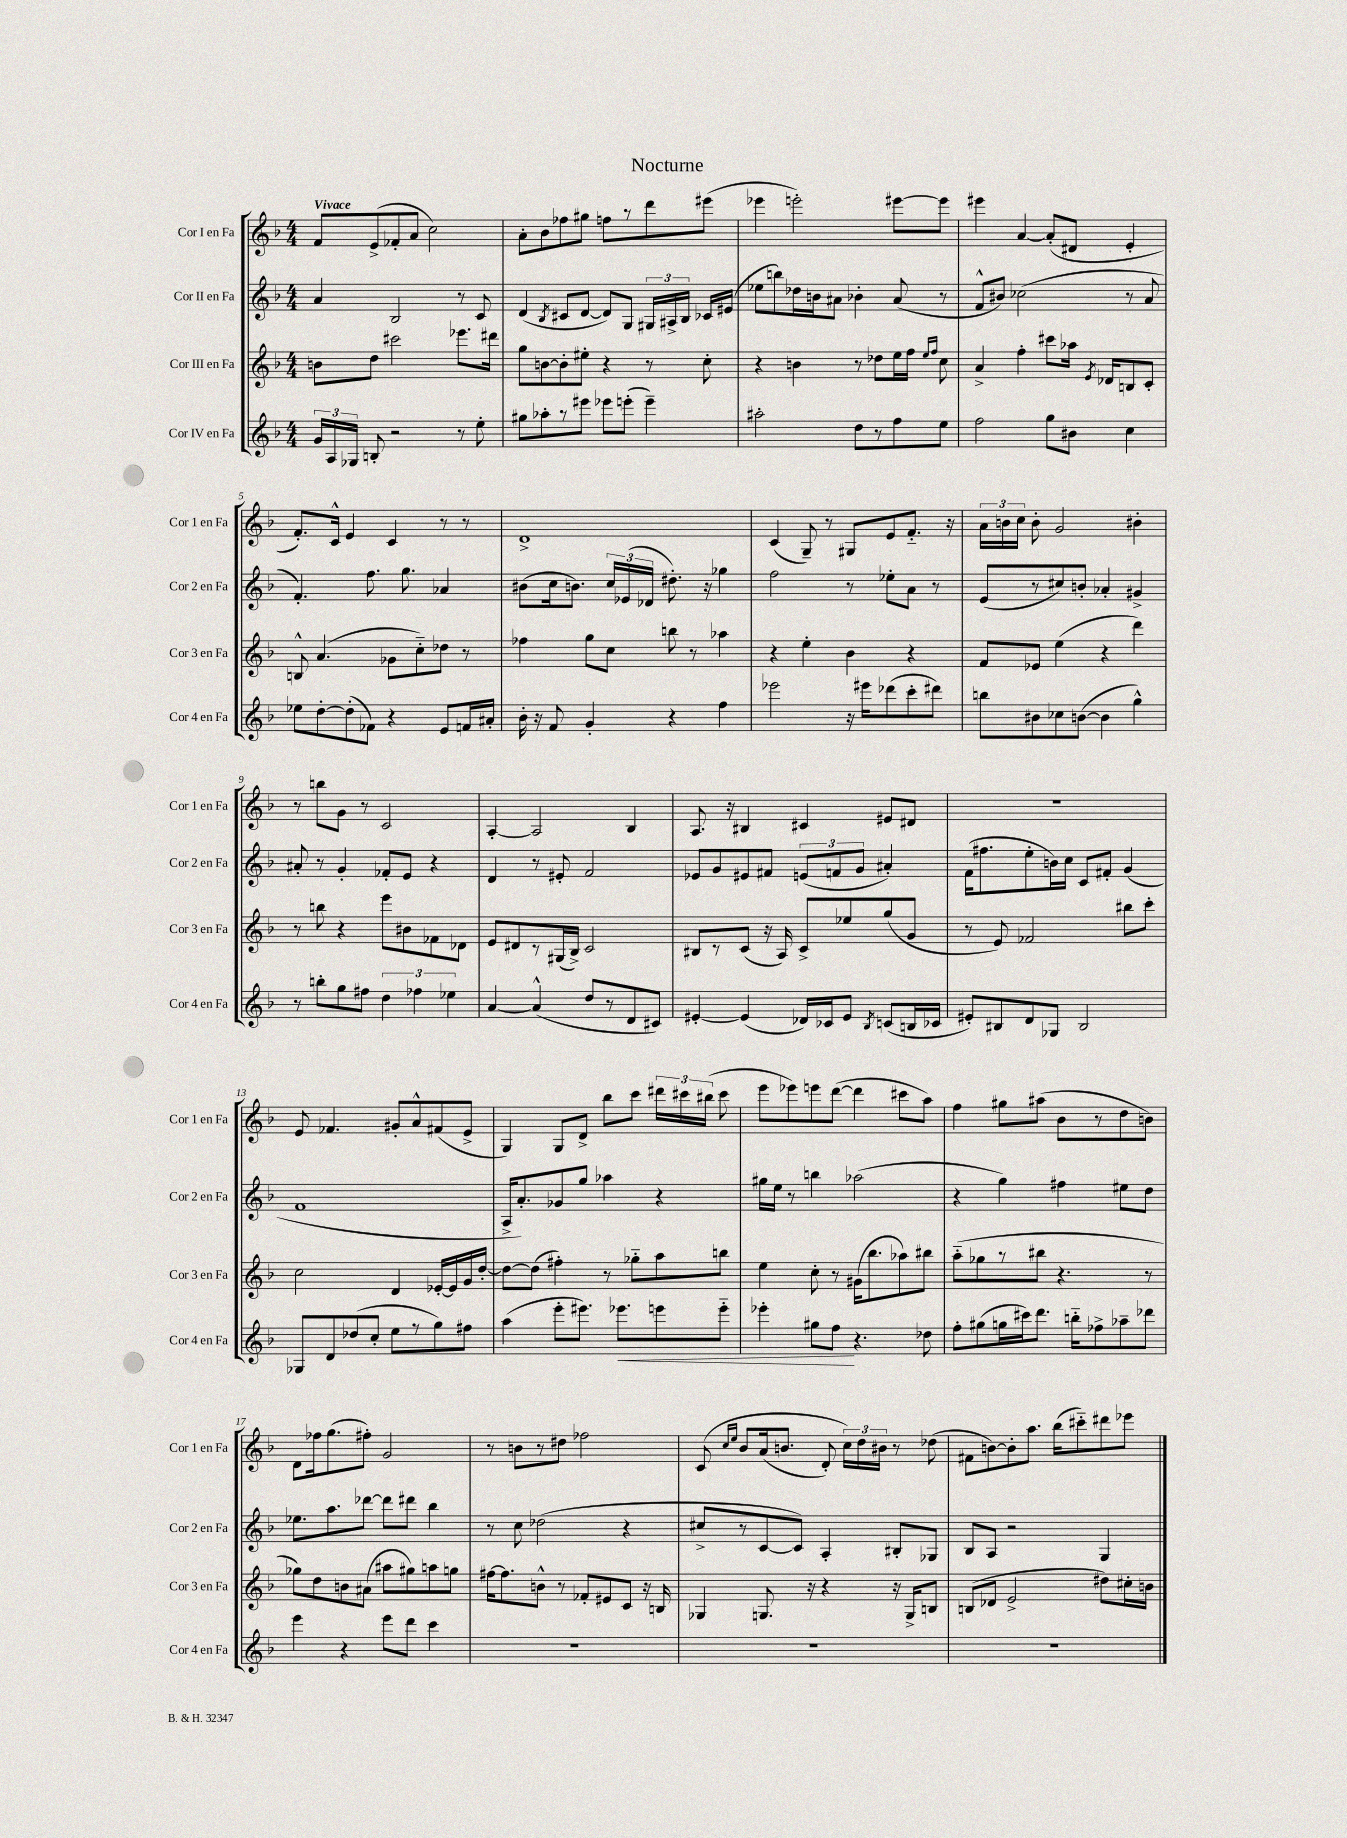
\header { title = "Nocturne" }
<<
\new StaffGroup <<
\new Staff = "s0" \with { instrumentName = "Cor I en Fa" shortInstrumentName = "Cor 1 en Fa" } {
    \clef treble \key f \major \numericTimeSignature \time 4/4 \tempo "Vivace"
    \autoBeamOff f'8[ e'8->( fes'8-. a'8] c''2) |
    a'8[-. bes'8 fes''8 gis''8] f''8[ r8 d'''8 eis'''8]( |
    ees'''4 e'''2-.) eis'''8[~ eis'''8] |
    eis'''4 a'4~ a'8[-.( dis'8] e'4-. |
    f'8.[-.) c'16]-^ e'4 c'4 r8 r8 |
    d'1-> |
    c'4( g8--) r8 gis8[ e'8 f'8.]-_ r16 |
    \tuplet 3/2 { a'16[ b'16 c''16] } b'8-. g'2 bis'4-. |
    r8 b''8[ g'8] r8 c'2 |
    a4~-. a2 bes4 |
    a8. r16 bis4 cis'4 eis'8[ dis'8] |
    R1 |
    e'8 fes'4. gis'8[-. a'8-^ fis'8( e'8]-> |
    g4) g8[ d'8]-> bes''8[ c'''8] \tuplet 3/2 { dis'''16[ cis'''16 bis''16]( } cis'''8 |
    e'''8[ ees'''8) e'''8 d'''8]~( d'''4 cis'''8[ a''8]) |
    f''4 gis''8[ ais''8]( bes'8[ r8 d''8 b'8]) |
    d'8[ fes''16 g''8.( fis''8]-.) g'2 |
    r8 b'8[ r8 dis''8] fes''2 |
    c'8\( \grace { c''16[ e''16] } bes'8[ a'16( b'8.] d'8-.) \tuplet 3/2 { c''16[\) d''16 bis'16] } r8 des''8( |
    fis'8[ b'8~) b'8-. a''8.] bes''16[( cis'''8-_) dis'''8 ees'''8] \bar "|." |
}
\new Staff = "s1" \with { instrumentName = "Cor II en Fa" shortInstrumentName = "Cor 2 en Fa" } {
    \clef treble \key f \major \numericTimeSignature \time 4/4
    \autoBeamOff a'4 bes2 r8 c'8 |
    d'4( \acciaccatura { bes8 } cis'8[ d'8]~ d'8[) g8] \tuplet 3/2 { gis16[ ais16-> bes16] } ces'16[ eis'16]( |
    ees''8[ b''8) des''16 b'16 ais'8] bes'4-. ais'8( r8 |
    f'8[-^ bis'8]) ces''2( r8 a'8 |
    f'4.-.) f''8. g''8. aes'4 |
    bis'8[( c''16 b'8.]) \tuplet 3/2 { c''16[ ees'16( des'16] } dis''8.-.) r16 ges''4 |
    f''2 r8 ees''8[-. a'8] r8 |
    e'8[( r8 cis''8) b'8]-. aes'4-. gis'4-> |
    ais'8-. r8 g'4-. fes'8[-. e'8] r4 |
    d'4 r8 eis'8-. f'2 |
    ees'8[ g'8 eis'8 fis'8] \tuplet 3/2 { e'8[( f'8 g'8] } ais'4-.) |
    f'16[( fis''8. e''8-. b'16) c''16] c'8[ fis'8]-. g'4( |
    f'1 |
    a16[-> a'8.-.) ges'8 g''8] aes''4 r4 |
    gis''16[ e''16] r8 b''4 aes''2( |
    r4 g''4) fis''4 eis''8[ d''8] |
    ees''8.[ a''8. des'''8]~ des'''8[ dis'''8] bes''4 |
    r8 c''8 des''2( r4 |
    cis''8[-> r8 c'8~ c'8]) a4-. bis8[-. ges8] |
    bes8[ a8] r2 g4 \bar "|." |
}
\new Staff = "s2" \with { instrumentName = "Cor III en Fa" shortInstrumentName = "Cor 3 en Fa" } {
    \clef treble \key f \major \numericTimeSignature \time 4/4
    \autoBeamOff b'8[ d''8] cis'''2 ees'''8.[ dis'''16] |
    g''8[ b'8~ b'8-. eis''8]-. r4 r8 c''8-. |
    r4 b'4 r8 des''8[ e''16 f''16] \grace { e''16[ f''16] } c''8 |
    a'4-> f''4-. cis'''8[ aes''16] \acciaccatura { e'8 } des'16[ b8 c'8]-. |
    b8-^ a'4.( ges'8[ c''8-_) des''8] r8 |
    fes''4 g''8[ c''8] b''8 r8 aes''4 |
    r4 e''4-. bes'4 r4 |
    f'8[ ees'8] e''4( r4 d'''4) |
    r8 b''8 r4 e'''8[ bis'8 fes'8 des'8] |
    e'8[ dis'8 r8 gis16( bes16]->) c'2 |
    bis8[ r8 c'8]( r16 a16) c'8[-> ees''8 g''8( g'8] |
    r8 e'8) fes'2 bis''8[ c'''8]-. |
    c''2 d'4 ees'16[~-. ees'16 g'16 d''16]~-. |
    d''8[~ d''8]( fis''4-.) r8 ges''8[-_ a''8 b''8] |
    e''4 c''8-. r8 gis'16[( bes''8. aes''8) bis''8] |
    a''8[-_( ges''8 r8 bis''8] r4. r8 |
    ges''8[) d''8 b'8 ais'8]( ais''8[ gis''8) a''8 g''8] |
    fis''16[~ fis''8. b'8]-^ r8 fes'8[-. eis'8 c'8] r16 b16 |
    ges4 g8. r16 r4 r16 g16[-> b8] |
    b8[( des'8] e'2-> dis''8[) cis''16-. b'16] \bar "|." |
}
\new Staff = "s3" \with { instrumentName = "Cor IV en Fa" shortInstrumentName = "Cor 4 en Fa" } {
    \clef treble \key f \major \numericTimeSignature \time 4/4
    \autoBeamOff \tuplet 3/2 { g'16[ a16 ges16] } b8-. r2 r8 e''8-. |
    gis''8[ aes''8-. r8 eis'''8] ees'''8[ e'''8]-.( e'''4--) |
    ais''2-. d''8[ r8 f''8 e''8] |
    f''2 g''8[ bis'8] c''4 |
    ees''8[ d''8~-. d''8-.( fes'8]) r4 e'8[ f'16 ais'16]-. |
    bes'16-. r16 f'8 g'4-. r4 f''4 |
    ees'''2 r16 eis'''16[ des'''8( c'''8-. dis'''8]) |
    b''8[ bis'8 ces''8 b'8]~( b'4 g''4-^) |
    r8 b''8[-. g''8 fis''8] \tuplet 3/2 { d''4 fes''4 ees''4 } |
    a'4~ a'4-^( d''8[ r8 d'8 cis'8]) |
    eis'4~-. eis'4( des'16[) ces'16 eis'8] \acciaccatura { bes8 } c'8[( b16 ces'16] |
    eis'8[-.) bis8 d'8 ges8] bis2 |
    ges8[ d'8 des''8( c''8]-. e''8[ r8 g''8) fis''8] |
    a''4( e'''8[-. eis'''8.]) ees'''8.[\< e'''8 e'''8]-_ |
    ees'''4-. gis''8[ f''8]\! r4. des''8 |
    f''8[-. gis''8( g''16 cis'''16) d'''8.] b''16[-_ fes''8-> aes''8-- des'''8] |
    e'''4 r4 e'''8[ d'''8] c'''4 |
    R1 |
    R1 |
    R1 \bar "|." |
}
>>
>>
